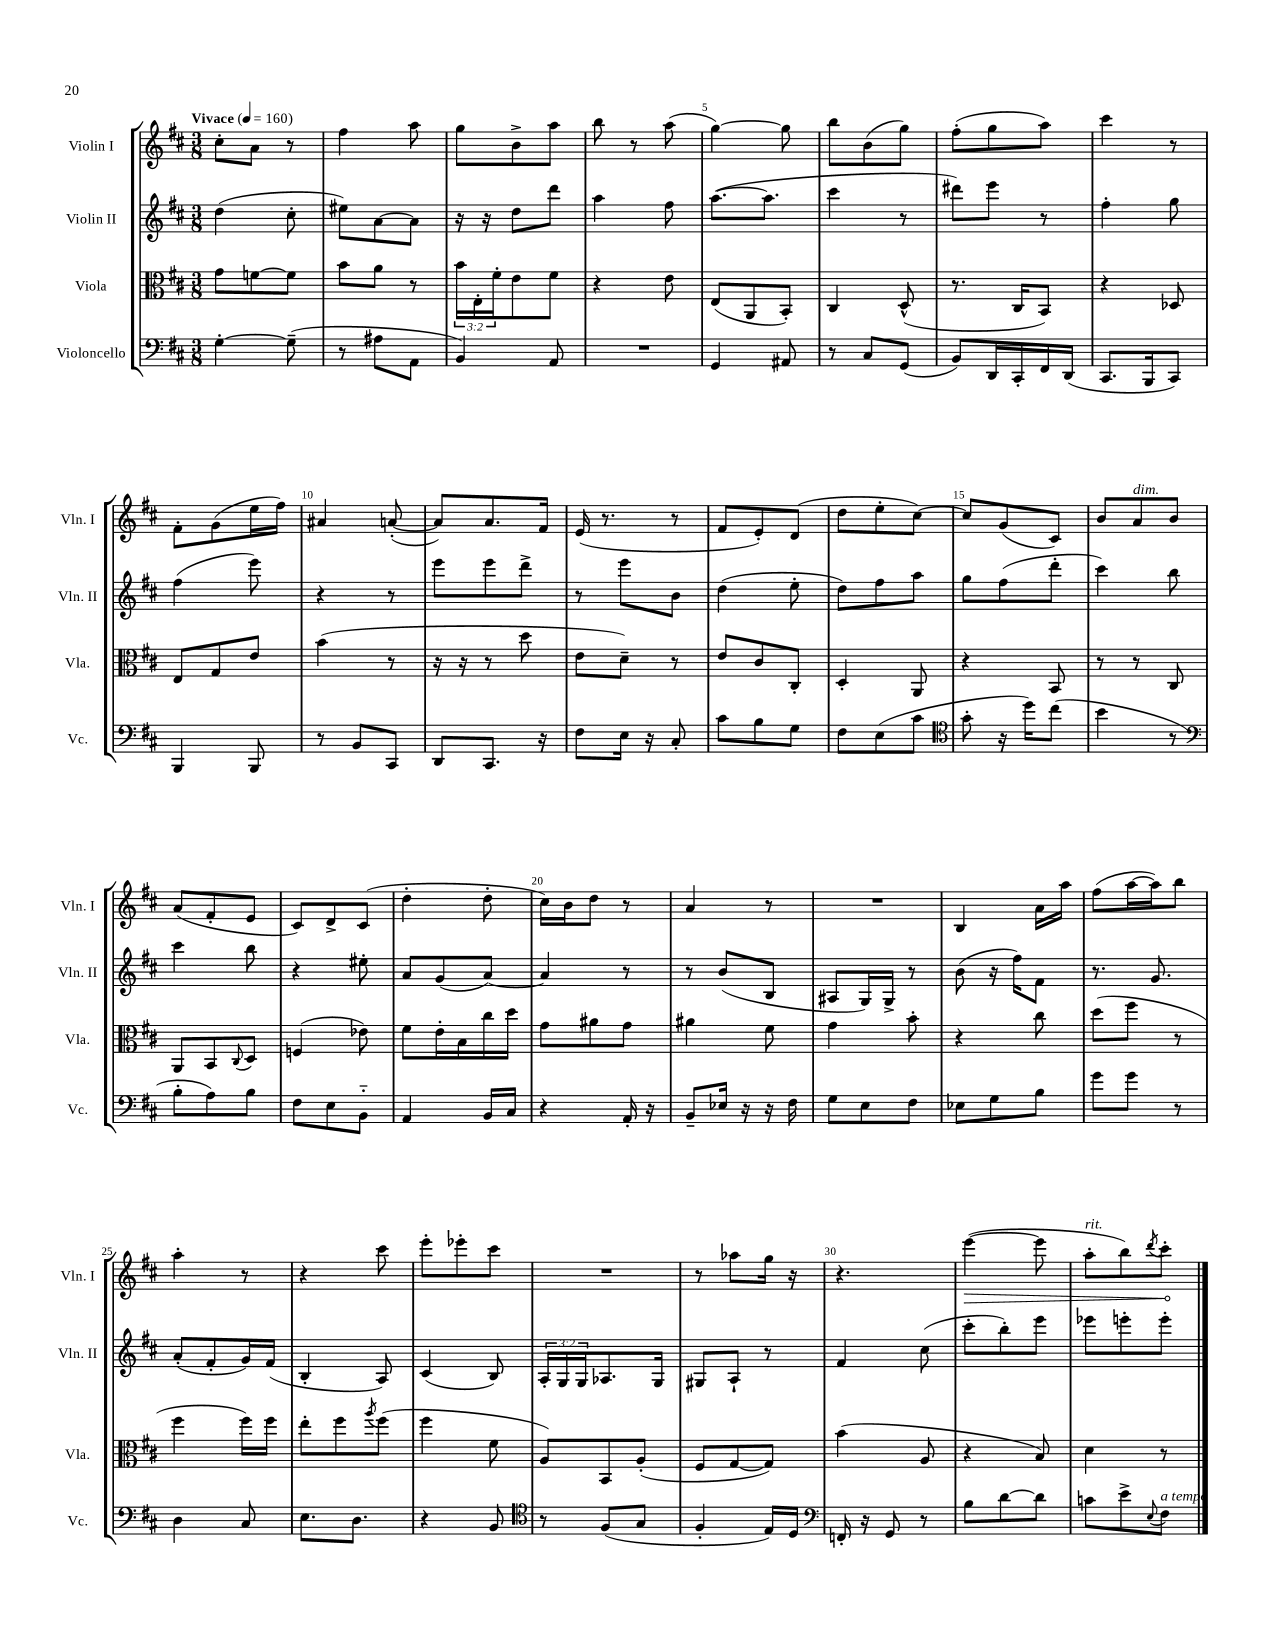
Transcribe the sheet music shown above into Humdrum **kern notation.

**kern	**kern	**kern	**kern	**dynam
*part4	*part3	*part2	*part1	*part1
*staff4	*staff3	*staff2	*staff1	*staff1
*I"Violoncello	*I"Viola	*I"Violin II	*I"Violin I	*
*I'Vc.	*I'Vla.	*I'Vln. II	*I'Vln. I	*
*clefF4	*clefC3	*clefG2	*clefG2	*
*k[f#c#]	*k[f#c#]	*k[f#c#]	*k[f#c#]	*
*M3/8	*M3/8	*M3/8	*M3/8	*
*MM160	*MM160	*MM160	*MM160	*
=1	=1	=1	=1	=1
!	!	!	!LO:TX:a:B:t=Vivace	!
[4G'\	8g\L	(4dd\	8cc#'\L	.
.	[8fn\	.	8a\J	.
(8G~\]	8f\J]	8cc#'\	8r	.
=2	=2	=2	=2	=2
8r	8b\L	8ee#X\L)	4ff#\	.
8A#X\L	8a\J	[8a\	.	.
8AA\J	8r	8a\J]	8aa\	.
=3	=3	=3	=3	=3
4BB/)	24b\LL	16r	8gg\L	.
.	24E'\	.	.	.
.	.	16r	.	.
.	24f#'\J	.	.	.
.	8e\	8dd\L	8b^\	.
8AA/	8f#\J	8ddd\J	8aa\J	.
=4	=4	=4	=4	=4
4.r	4r	4aa\	8bb\	.
.	.	.	8r	.
.	8e\	8ff#\	(8aa\	.
=5	=5	=5	=5	=5
4GG/	(8E/L	([8.aa\L	[4gg\)	.
.	8AA/	.	.	.
.	.	8.aa\J]	.	.
8AA#X/	8BB'/J)	.	8gg\]	.
=6	=6	=6	=6	=6
8r	4C#/	4ccc#\	8bb\L	.
8C#/L	.	.	(8b\	.
(8GG/J	(8D^^/	8r	8gg\J)	.
=7	=7	=7	=7	=7
8BB/L)	8.r	8ddd#X\L)	(8ff#'\L	.
16DD/L	.	8eee\J	8gg\	.
16CC#'/	16C#/KL	.	.	.
16FF#/	8BB/J)	8r	8aa\J)	.
(16DD/JJ	.	.	.	.
=8	=8	=8	=8	=8
8.CC#/L	4r	4ff#'\	4ccc#\	.
16BBB/k	.	.	.	.
8CC#/J)	8D-X/	8gg\	8r	.
!!LO:LB:g=z
=9	=9	=9	=9	=9
4BBB/	8E/L	(4ff#\	8f#'\L	.
.	8G/	.	(8g\	.
8BBB/	8e/J	8eee\)	16ee\L	.
.	.	.	16ff#\JJ)	.
=10	=10	=10	=10	=10
8r	(4b\	4r	4a#X/	.
8BB/L	.	.	.	.
8CC#/J	8r	8r	([8an'/	.
=11	=11	=11	=11	=11
8DD/L	16r	8eee\L	8a/L])	.
.	16r	.	.	.
8.CC#/J	8r	8eee\	8.a/	.
.	8dd\	8ddd^\J	.	.
16r	.	.	16f#/Jk	.
=12	=12	=12	=12	=12
8F#\L	8e\L	8r	(16e/	.
.	.	.	8.r	.
16E\Jk	8d~\J)	8eee\L	.	.
16r	.	.	.	.
8C#'/	8r	8b\J	8r	.
=13	=13	=13	=13	=13
8c#\L	8e/L	(4dd\	8f#/L	.
8B\	8c#/	.	8e'/)	.
8G\J	8C#'/J	8ee'\	(8d/J	.
=14	=14	=14	=14	=14
8F#\L	4D'/	8dd\L)	8dd\L	.
(8E\	.	8ff#\	8ee'\	.
8c#\J	8AA/	8aa\J	[8cc#\J)	.
=15	=15	=15	=15	=15
*clefC4	*	*	*	*
8g'\	4r	8gg\L	8cc#/L]	.
16r	.	(8ff#\	(8g/	.
16dd\KL)	.	.	.	.
(8cc#\J	8BB/	8ddd'\J	8c#/J)	.
=16	=16	=16	=16	=16
4b\	8r	4ccc#\)	8b/L	.
!	!	!	!LO:TX:a:i:t=dim.	!
.	8r	.	8a/	.
8r	8C#/	8bb\	8b/J	.
!!LO:LB:g=z
=17	=17	=17	=17	=17
*clefF4	*	*	*	*
8B'\L	8AA/L	4ccc#\	(8a/L	.
8A\)	8BB/	.	8f#'/	.
.	8qqC#/	.	.	.
8B\J	8D/J	8bb\	8e/J	.
=18	=18	=18	=18	=18
8F#\L	(4Fn/	4r	8c#/L)	.
8E\	.	.	8d^/	.
8BB\J	8e-X\)	8ee#X'\	(8c#/J	.
=19	=19	=19	=19	=19
4AA/	8f#\L	8a/L	4dd'\	.
.	16e'\L	(8g/	.	.
.	16B\	.	.	.
16BB/LL	16cc#\	[8a/J)	8dd'\	.
16C#/JJ	16dd\JJ	.	.	.
=20	=20	=20	=20	=20
4r	8g\L	4a/]	16cc#\LL)	.
.	.	.	16b\J	.
.	8a#X\	.	8dd\J	.
16AA'/	8g\J	8r	8r	.
16r	.	.	.	.
=21	=21	=21	=21	=21
8BB~/L	4a#X\	8r	4a/	.
16E-X/Jk	.	(8b/L	.	.
16r	.	.	.	.
16r	8f#\	8B/J	8r	.
16F#\	.	.	.	.
=22	=22	=22	=22	=22
8G\L	4g\	8A#X/L	4.r	.
8E\	.	16G/L)	.	.
.	.	16G^/JJ	.	.
8F#\J	8b'\	8r	.	.
=23	=23	=23	=23	=23
8E-X\L	4r	(8b\	4B/	.
8G\	.	16r	.	.
.	.	16ff#\KL)	.	.
8B\J	8cc#\	8f#\J	16a\LL	.
.	.	.	16aa\JJ	.
=24	=24	=24	=24	=24
8g\L	(8dd\L	8.r	(8ff#\L	.
8g\J	8ff#\J	.	[16aa\L	.
.	.	8.g/	16aa\J])	.
8r	8r	.	8bb\J	.
!!LO:LB:g=z
=25	=25	=25	=25	=25
4D\	4ff#\	(8a'/L	4aa'\	.
.	.	8f#'/	.	.
8C#/	16ff#\LL)	16g/L)	8r	.
.	16ff#\JJ	(16f#/JJ	.	.
=26	=26	=26	=26	=26
8.E\L	8ee'\L	4B'/	4r	.
.	8ff#\	.	.	.
8.D\J	.	.	.	.
.	8qaa/	.	.	.
.	(8ff#\J	8A/)	8ccc#\	.
=27	=27	=27	=27	=27
4r	4ff#\	(4c#/	8eee'\L	.
.	.	.	8eee-X'\	.
8BB/	8f#\	8B/)	8ccc#\J	.
=28	=28	=28	=28	=28
*clefC4	*	*	*	*
8r	8A/L)	24A'/LL	4.r	.
.	.	24G/	.	.
.	.	24G/J	.	.
(8F#/L	8BB/	8.A-X/	.	.
8G/J	(8A'/J	.	.	.
.	.	16G/Jk	.	.
=29	=29	=29	=29	=29
4F#'/	8F#/L	8G#X/L	8r	.
.	[8G/	8A`/J	8aa-X\L	.
16E/LL)	8G/J])	8r	16gg\Jk	.
16D/JJ	.	.	16r	.
=30	=30	=30	=30	=30
*clefF4	*	*	*	*
16FFn'/	(4b\	4f#/	4.r	.
16r	.	.	.	.
8GG/	.	.	.	.
8r	8A/	(8cc#\	.	.
=31	=31	=31	=31	=31
!	!	!	!	!LO:HP:b
8B\L	4r	8ccc#'\L	([4eee\	>
[8d\	.	8bb'\)	.	.
8d\J]	8B/)	8eee\J	8eee\]	.
=32	=32	=32	=32	=32
!	!	!	!LO:TX:a:i:t=rit.	!
8cn\L	4d\	8eee-X\L	8aa'\L	.
8e^\	.	8eeen'\	8bb\)	.
8qqE/	.	.	8qddd/	.
!LO:TX:a:i:t=a tempo	!	!	!	!
8F#\J	8r	8eee'\J	8ccc#'\J	.
.	.	.	.	]
==	==	==	==	==
*-	*-	*-	*-	*-
